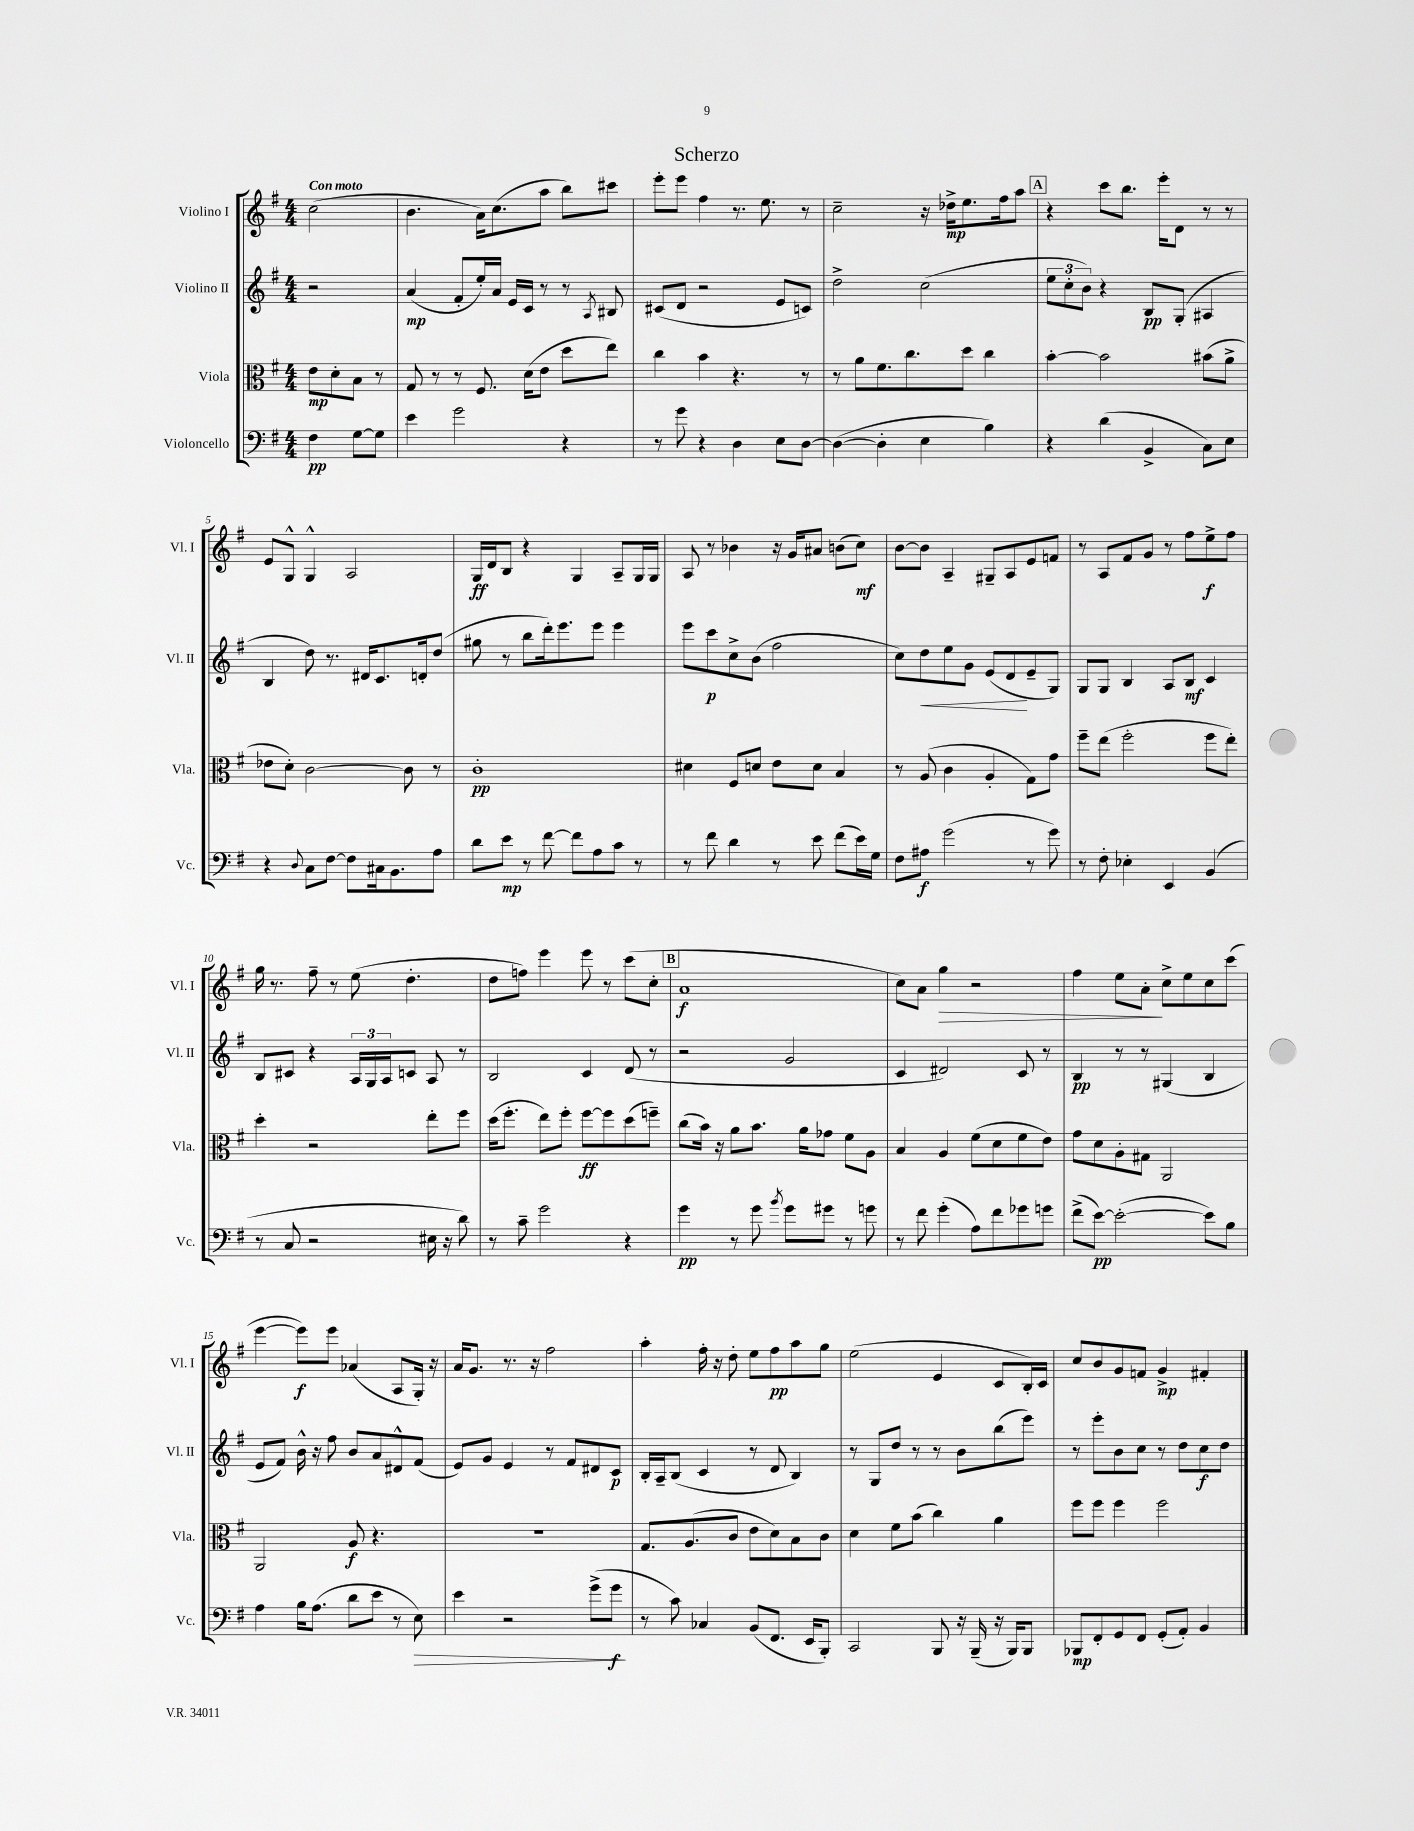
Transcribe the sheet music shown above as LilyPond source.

\header { title = "Scherzo" }
<<
\new StaffGroup <<
\new Staff = "s0" \with { instrumentName = "Violino I" shortInstrumentName = "Vl. I" } {
    \clef treble \key g \major \numericTimeSignature \time 4/4 \partial 2 \tempo "Con moto"
    c''2( |
    b'4. a'16) c''8.( a''8 b''8) cis'''8 |
    e'''8-. e'''8 fis''4 r8. e''8. r8 |
    c''2-- r16 des''16->\mp e''8. fis''16 a''8 |
    \mark \markup { \box "A" } r4 c'''8 b''8. e'''16-. d'8 r8 r8 |
    e'8 g8-^ g4-^ a2 |
    g16\ff d'16 b8 r4 g4 a8-- g16 g16 |
    a8 r8 bes'4 r16 g'16 ais'8 b'8( c''8\mf) |
    b'8~ b'8 a4-- gis8-- a8 e'8 f'8 |
    r8 a8 fis'8 g'8 r8 fis''8 e''8->\f fis''8 |
    g''16 r8. fis''8-- r8 e''8( d''4.-. |
    d''8 f''8) e'''4 e'''8 r8 c'''8( c''8-. |
    \mark \markup { \box "B" } a'1\f |
    c''8) a'8 g''4\> r2 |
    fis''4 e''8 a'8-.\! c''8-> e''8 c''8 c'''8( |
    e'''4~ e'''8\f) e'''8 aes'4( a8 g16-.) r16 |
    a'16 g'8. r8. r16 fis''2 |
    a''4-. fis''16-. r16 d''8-. e''8 fis''8\pp a''8 g''8 |
    e''2( e'4 c'8 b16-.) c'16 |
    c''8 b'8 g'8 f'8 g'4->\mp fis'4-. \bar "|." |
}
\new Staff = "s1" \with { instrumentName = "Violino II" shortInstrumentName = "Vl. II" } {
    \clef treble \key g \major \numericTimeSignature \time 4/4 \partial 2
    r2 |
    a'4\mp( fis'8-. e''16-.) a'16 e'16 c'16 r8 r8 \acciaccatura { a8 } bis8 |
    cis'8( d'8 r2 e'8 c'8) |
    d''2-> c''2( |
    \mark \markup { \box "A" } \tuplet 3/2 { e''8 c''8-. b'8) } r4 b8\pp g8-.( ais4 |
    b4 d''8) r8. dis'16 c'8. d'16-. d''8( |
    gis''8 r8 b''8 d'''16-.) e'''8. e'''8 e'''4 |
    e'''8 c'''8\p c''8-> b'8( fis''2 |
    c''8) d''8\< e''8 g'8 e'8( d'8\! e'8-- g8) |
    g8 g8 b4 a8 b8\mf c'4 |
    b8 cis'8 r4 \tuplet 3/2 { a16 g16 a16 } c'8 a8 r8 |
    b2 c'4 d'8( r8 |
    \mark \markup { \box "B" } r2 g'2 |
    c'4 dis'2) c'8 r8 |
    b4\pp r8 r8 gis4( b4 |
    e'8 fis'8) b'16-^ r16 fis''8 b'8 a'8 dis'8-^ fis'8( |
    e'8) g'8 e'4 r8 fis'8 dis'8 c'8\p |
    b16-. a16-- b8( c'4 r8 d'8 b4) |
    r8 g8 d''8 r8 r8 b'8 b''8( e'''8) |
    r8 e'''8-. b'8 c''8 r8 d''8 c''8\f d''8 \bar "|." |
}
\new Staff = "s2" \with { instrumentName = "Viola" shortInstrumentName = "Vla." } {
    \clef alto \key g \major \numericTimeSignature \time 4/4 \partial 2
    e'8\mp d'8-. b8 r8 |
    g8 r8 r8 fis8. d'16( e'8 d''8 e''8) |
    c''4 b'4 r4. r8 |
    r8 a'8 fis'8. c''8. d''8 c''4 |
    \mark \markup { \box "A" } b'4~-. b'2 bis'8( a'8-> |
    ees'8 d'8-.) c'2~ c'8 r8 |
    c'1-.\pp |
    dis'4 fis8 d'8 e'8 d'8 b4 |
    r8 a8( c'4 a4-. g8) g'8 |
    fis''8-- e''8( fis''2-. fis''8 e''8-.) |
    d''4-. r2 e''8-. fis''8 |
    d''16( fis''8.-. e''8) fis''8-. fis''8~\ff fis''8 d''8( f''8--) |
    \mark \markup { \box "B" } c''8( b'16) r16 a'8 b'8. a'16 ges'8 fis'8 a8 |
    b4 a4 fis'8( d'8 fis'8 e'8) |
    g'8 d'8 a8-. gis8 a,2 |
    a,2 a8\f r4. |
    R1 |
    g8. a8.( c'8 e'8 d'8) b8 c'8 |
    d'4 fis'8 b'8( c''4) a'4 |
    fis''8 fis''8 fis''4 fis''2 \bar "|." |
}
\new Staff = "s3" \with { instrumentName = "Violoncello" shortInstrumentName = "Vc." } {
    \clef bass \key g \major \numericTimeSignature \time 4/4 \partial 2
    fis4\pp g8~ g8 |
    e'4 g'2 r4 |
    r8 g'8 r4 d4 e8 d8~ |
    d4~( d4-. e4 b4) |
    \mark \markup { \box "A" } r4 d'4( b,4-> c8) e8 |
    r4 \appoggiatura { d8 } c8 fis8~ fis8 cis16 b,8. a8 |
    d'8 e'8\mp r8 fis'8~ fis'8 a8 c'8 r8 |
    r8 fis'8 d'4 r8 e'8 fis'8( e'16) g16 |
    fis8 ais8\f g'2( r8 g'8) |
    r8 fis8-. ees4-. e,4 b,4( |
    r8 c8 r2 eis16 r16 d'8) |
    r8 c'8-- g'2 r4 |
    \mark \markup { \box "B" } g'4\pp r8 g'8 \acciaccatura { b'8 } g'8 gis'8 r8 g'8 |
    r8 fis'8 g'4-.( a8) fis'8 ges'8 g'8 |
    fis'8->( e'8~\pp) e'2~-.( e'8) b8 |
    a4 b16 a8.( d'8 e'8 r8 e8\>) |
    e'4 r2 g'8->( g'8\f\! |
    r8 c'8) ces4 b,8( fis,8. e,16 b,,8-.) |
    c,2 b,,8 r16 b,,16--( r16 b,,16) b,,8 |
    bes,,8\mp fis,8-. g,8 fis,8 g,8-.( a,8-.) b,4 \bar "|." |
}
>>
>>
